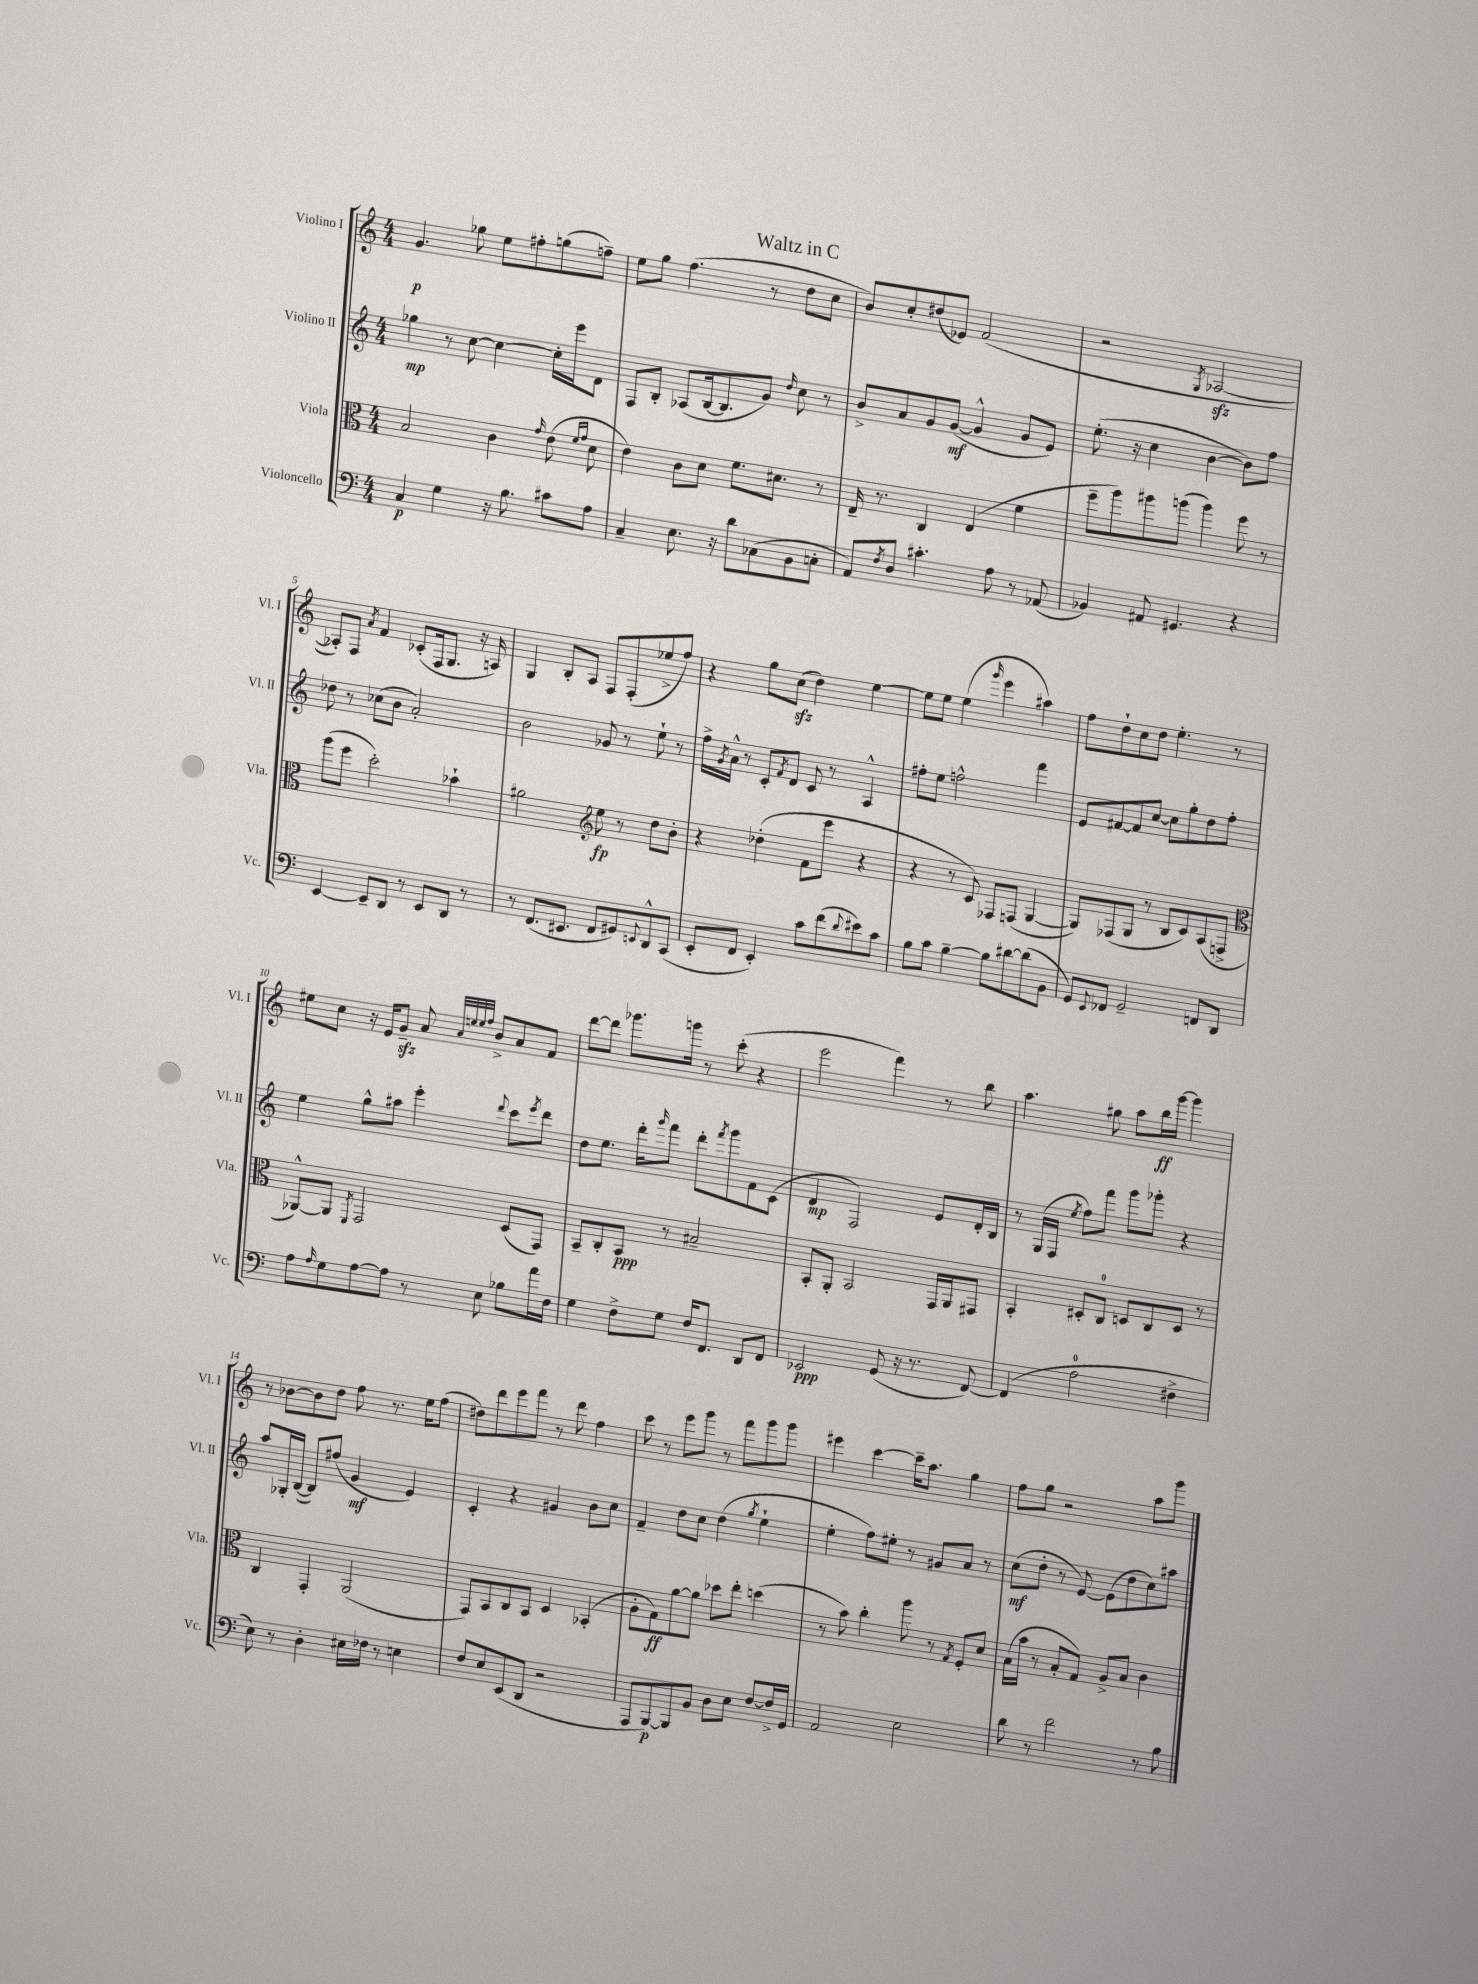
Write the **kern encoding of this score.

**kern	**kern	**kern	**kern
*staff4	*staff3	*staff2	*staff1
*clefF4	*clefC3	*clefG2	*clefG2
*k[]	*k[]	*k[]	*k[]
*M4/4	*M4/4	*M4/4	*M4/4
4C	2B	4gg-	4.g
4G	.	8r	.
.	.	[8cc	8gg-
16r	4c	4cc_	8ee
8.B	.	.	.
.	.	.	8ff#'
.	16qqg	.	.
8c#	(8e	16cc']	(8gg
.	.	16eee	.
.	16qqf	.	.
.	16qqg	.	.
8A	8d	8d	8ff~)
=	=	=	=
4C~	4e)	8F	8ee
.	.	8B'	8gg
8.E	8c	(8A-	(4.ff
.	8d	[16B	.
16r	.	8.B]	.
8d	8.f	.	.
(8C-	.	8g)	8r
.	8.d#	.	.
.	.	16qqdd	.
8BB	.	8cc	8dd
8C'	8r	8r	8cc
=	=	=	=
8AA)	16E~	8b^	8b)
.	8.r	.	.
8qF	.	.	.
8D	.	8a	8cc'
4.c#'	4C	8g	(8dd#
.	.	([8g	8e-)
.	(4E	4g^^]	(2f
8A	.	.	.
8r	4f	8g	.
(8AA-	.	8e)	.
=	=	=	=
4BB-)	8ff~	(8.ee'	2r
.	8aa)	.	.
.	.	16r	.
8AA#	8aa#	4cc	.
4.GG#	(8aa	.	.
.	.	.	8qG
.	4aa)	[4b	[2A-
4r	8ff	8b])	.
.	8r	8ff	.
=	=	=	=
[4EE	(8aa	8dd-	8A-'])
.	8ff	8r	8F
.	.	.	8qa
8EE~]	2dd')	(8cc-	4f
8DD	.	8b	.
8r	.	2a')	(8c-'
8EE	.	.	16F
.	.	.	8.G
8DD	4b-`	.	.
8r	.	.	16r
.	.	.	16A)
=	=	=	=
8r	2a#	2b	4G
(8.FF	.	.	.
.	.	.	8B'
8.EE#	.	.	.
.	.	.	8A
*	*clefG2	*	*
8FF	8ee	8g-	8F
8GG#)	8r	8r	(8F'
8qqEE	.	.	.
8DD^^	8dd	8ee`	8ee-^
(8CC	8b'	8r	8ff)
=	=	=	=
8EE'	4r	16ff^	4r
.	.	8qg	.
.	.	16a^^	.
8FF	.	8r	.
4EE')	(4dd-'	8c'	8gg
.	.	8qf	.
.	.	8d	(8cc
8c	8f	8c	4dd)
(8f	8eee	8r	.
8qqd	.	.	.
8e#)	4r	4A^^	[4ee
8c	.	.	.
=	=	=	=
8B	4r	8ff#'	8ee]
8c	.	8ee	8ee
[4B~	8r	2ff^^	(4ee
.	8c)	.	.
.	.	.	16qqggg
8B]	8F-	.	4eee
[8d#	(8F	.	.
(8d#]	[4G	4fff	4aa#)
8BB	.	.	.
=	=	=	=
8GG)	8G])	8e	8ff
8qqEE	.	.	.
8FF-	(8F-	[8f#	8dd`
2GG~	8G	8f#]	8cc
.	8r	[8cc	8dd
.	8B	8cc]	4.ee'
.	8c)	8gg'	.
8FF	(8A	8dd	.
8DD	8F^	8ff'	8r
=	=	=	=
*	*clefC3	*	*
8A	[8AA-^^)	4ee	8ee#
16qqA	.	.	.
8G	8AA-]	.	8cc
.	8qFF	.	.
[8A	2GG	8gg^^	16r
.	.	.	16e
8A]	.	8aa#	8g~
8r	.	4eee'	8a
.	.	.	32qqa
.	.	.	32qqee
.	.	.	32qqee
.	.	.	32qqff
8E	.	.	8b^
.	.	8qqddd	.
8B-	(8D	8ccc	8a
.	.	8qeee	.
16a	8GG)	8ddd	8f
16F	.	.	.
=	=	=	=
4G	8BB~	8dd	[8ddd
.	8C'	8.ee	8ddd]
8F^	8BB	.	8.ggg-
.	.	16ddd'	.
.	.	16qqggg	.
8G	8r	8fff	.
.	.	.	16ggg
16F	2B#~	8ddd'	8r
8.FF	.	.	.
.	.	8qfff	.
.	.	8ggg	(8ccc'
8DD	.	8f	4r
8FF	.	(8c	.
=	=	=	=
2EE-	8BB'	4d	2eee
.	8AA'	.	.
.	2BB	2F)	.
(8GG	.	.	4fff)
16r	.	.	.
8.r	.	.	.
.	16GG	8e	8r
.	16AA	.	.
[8FF)	8GG#	16d'	8bb
.	.	16B	.
=	=	=	=
(4FF]	4BB'	8r	4.aa
.	.	(16G	.
.	.	16F	.
.	.	8qee	.
2A	8D#'	8ff)	.
.	8C	8fff	8gg#
.	8D	8ggg	8aa
.	8C	8ggg-'	16bb
.	.	.	[16ggg
4F#^	8D	4r	4ggg]
.	8r	.	.
=	=	=	=
8E)	4C	8aa	8r
8r	.	16G-'	[8b-
.	.	([16B	.
4D'	4GG'	8B])	8b-]
.	.	(8ff#	8dd
16E#	(2AA	4g	8ff
16F-	.	.	.
8r	.	.	8.r
4E	.	4e)	.
.	.	.	16ee
.	.	.	(8ff
=	=	=	=
8F	8GG)	4c'	8dd#)
8E	8BB	.	8ddd
(8EE	8C	4r	8eee
8DD	8BB	.	8fff
2r	4D	4g#	8r
.	.	.	8ddd
.	(4BB-'	8b	4ff
.	.	8cc	.
=	=	=	=
8AAA	8A'	4f~	8ccc
[8BBB)	8G)	.	8r
8BBB]	[8a	8dd	8eee
8BB	8a]	8cc	8ggg
8D	8dd-	(4dd	8r
8E	8ee'	.	8fff
.	.	8qgg	.
[8F	(4dd	4ee`	8ggg
16F^]	.	.	8ggg
16GG	.	.	.
=	=	=	=
2AA	8r	4ee'	4eee#
.	8b)	.	.
.	4cc'	8ff)	[4ccc
.	.	8ee#'	.
2E	8aa	8r	16ccc~]
.	.	.	8.aa
.	8r	8g#	.
.	8qG	.	.
.	8F'	8a	4gg
.	8d	8r	.
=	=	=	=
8d	(16B	(8cc	8ff
.	16b	.	.
8r	8r	8dd'	8gg
2f	8B'	8r	2r
.	8G)	[8e)	.
.	8A^	(8e]	.
.	8B	8dd	.
8r	4c	8cc)	8aa
8B	.	8aa#	8ggg
==	==	==	==
*-	*-	*-	*-
